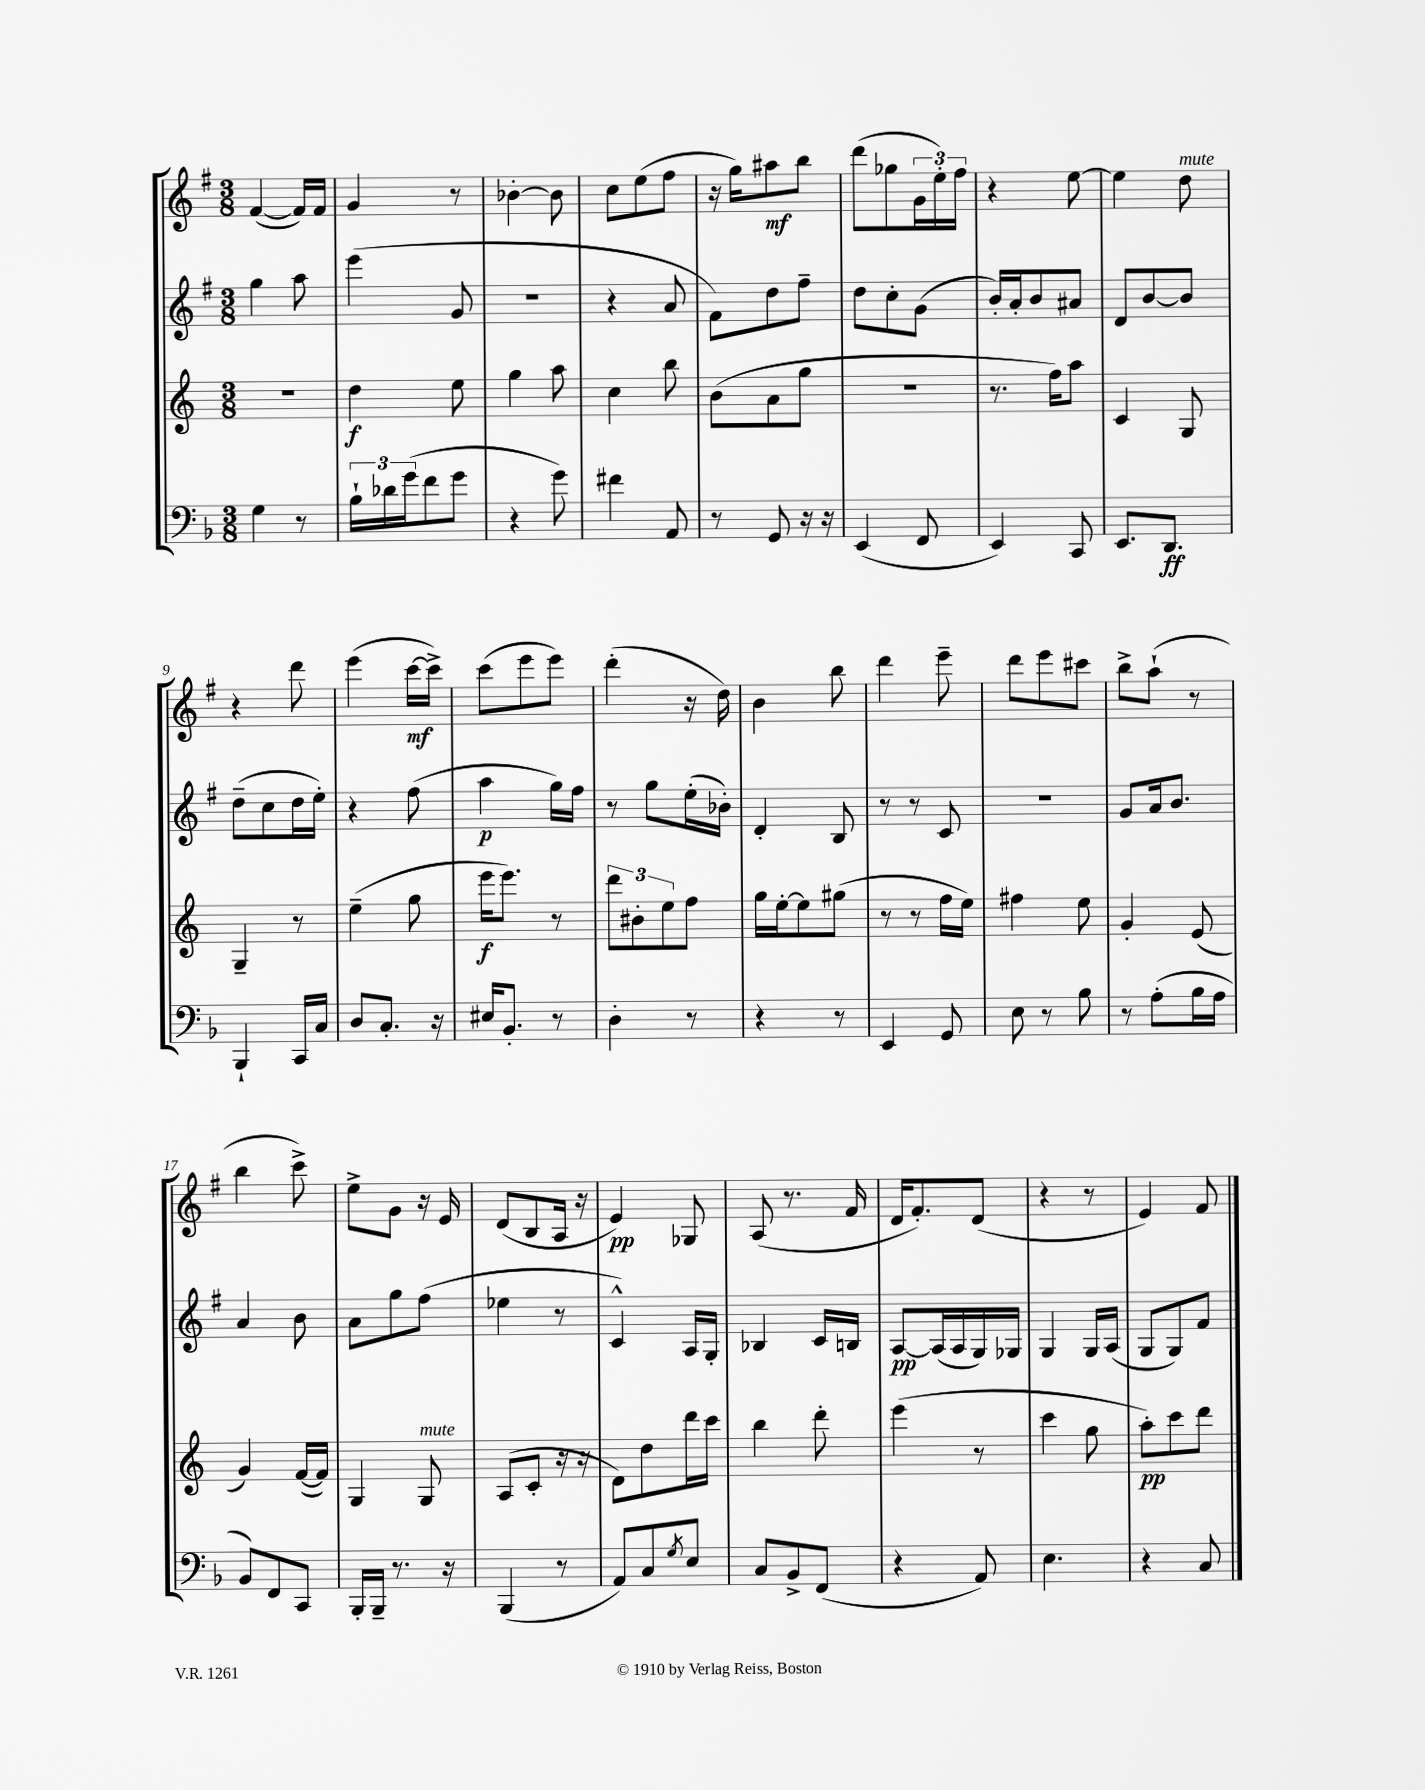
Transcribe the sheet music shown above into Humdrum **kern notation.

**kern	**kern	**kern	**kern
*staff4	*staff3	*staff2	*staff1
*clefF4	*clefG2	*clefG2	*clefG2
*k[b-]	*k[]	*k[f#]	*k[f#]
*M3/8	*M3/8	*M3/8	*M3/8
4G	4.r	4gg	([4f#
8r	.	8aa	16f#])
.	.	.	16f#
=	=	=	=
24B-`	4dd	(4eee	4g
24d-	.	.	.
(24g	.	.	.
8f	.	.	.
8g	8ee	8g	8r
=	=	=	=
4r	4gg	4.r	[4b-'
8g)	8aa	.	8b-]
=	=	=	=
4f#	4cc	4r	8cc
.	.	.	(8ee
8AA	8bb	8a	8ff#
=	=	=	=
8r	(8b	8f#)	16r
.	.	.	16gg)
8GG	8a	8dd	8aa#
16r	8gg	8ff#~	8bb
16r	.	.	.
=	=	=	=
(4EE	4.r	8dd	(8ddd
.	.	8cc'	8gg-
8FF	.	(8g	24g
.	.	.	24ee')
.	.	.	24ff#
=	=	=	=
4EE)	8.r	16b')	4r
.	.	16a'	.
.	.	8b	.
.	16ff)	.	.
8CC	8aa	8a#	[8ee
=	=	=	=
8.EE	4c	8d	4ee]
.	.	[8b	.
8.DD	.	.	.
.	8G	8b]	8dd
=	=	=	=
4BBB-`	4G~	(8dd~	4r
.	.	8cc	.
16CC	8r	16dd	8ddd
16C	.	16ee')	.
=	=	=	=
8D	(4ee~	4r	(4eee
8.C'	.	.	.
.	8gg	(8ff#	[16ccc
16r	.	.	16ccc^])
=	=	=	=
16E#	16eee	4aa	(8ccc
8.BB-'	8.eee)	.	.
.	.	.	8eee
8r	8r	16gg)	8eee)
.	.	16ff#	.
=	=	=	=
4D'	12ddd	8r	(4ddd'
.	12b#'	.	.
.	.	8gg	.
.	12ee	.	.
8r	8ff	(16ee'	16r
.	.	16b-')	16dd)
=	=	=	=
4r	16gg	4d'	4b
.	[16ee'	.	.
.	8ee]	.	.
8r	(8gg#	8B	8bb
=	=	=	=
4EE	8r	8r	4ddd
.	8r	8r	.
8GG	16ff	8c	8eee~
.	16ee)	.	.
=	=	=	=
8E	4ff#	4.r	8ddd
8r	.	.	8eee
8B-	8ee	.	8ccc#
=	=	=	=
8r	4g'	8g	8bb^
(8A'	.	16a	(8aa`
.	.	8.b	.
16B-	(8e	.	8r
16A	.	.	.
=	=	=	=
8BB-)	4g)	4a	4bb
8FF	.	.	.
8CC	([16f	8b	8ccc^)
.	16f])	.	.
=	=	=	=
16BBB-'	4G	8a	8ee^
16BBB-~	.	.	.
8.r	.	8gg	8g
.	8G	(8ff#	16r
16r	.	.	16e
=	=	=	=
(4BBB-	(8A	4ee-	(8d
.	8c'	.	8B
8r	16r	8r	16A
.	16r	.	16r
=	=	=	=
8AA)	8d)	4c^^)	4e)
8C	8dd	.	.
8qG	.	.	.
8E	16ddd	16A	8G-
.	16ccc	16G'	.
=	=	=	=
8C	4bb	4B-	(8A
8BB-^	.	.	8.r
(8FF	8ddd'	16c	.
.	.	16B	16f#
=	=	=	=
4r	(4eee	[8A	16d
.	.	.	8.f#')
.	.	(16A]	.
.	.	16A	.
8AA)	8r	16G)	(8d
.	.	16G-	.
=	=	=	=
4.E	4ccc	4G	4r
.	8gg	16G	8r
.	.	(16A	.
=	=	=	=
4r	8aa')	8G	4e)
.	8ccc	8G)	.
8C	8ddd	8f#	8f#
==	==	==	==
*-	*-	*-	*-
